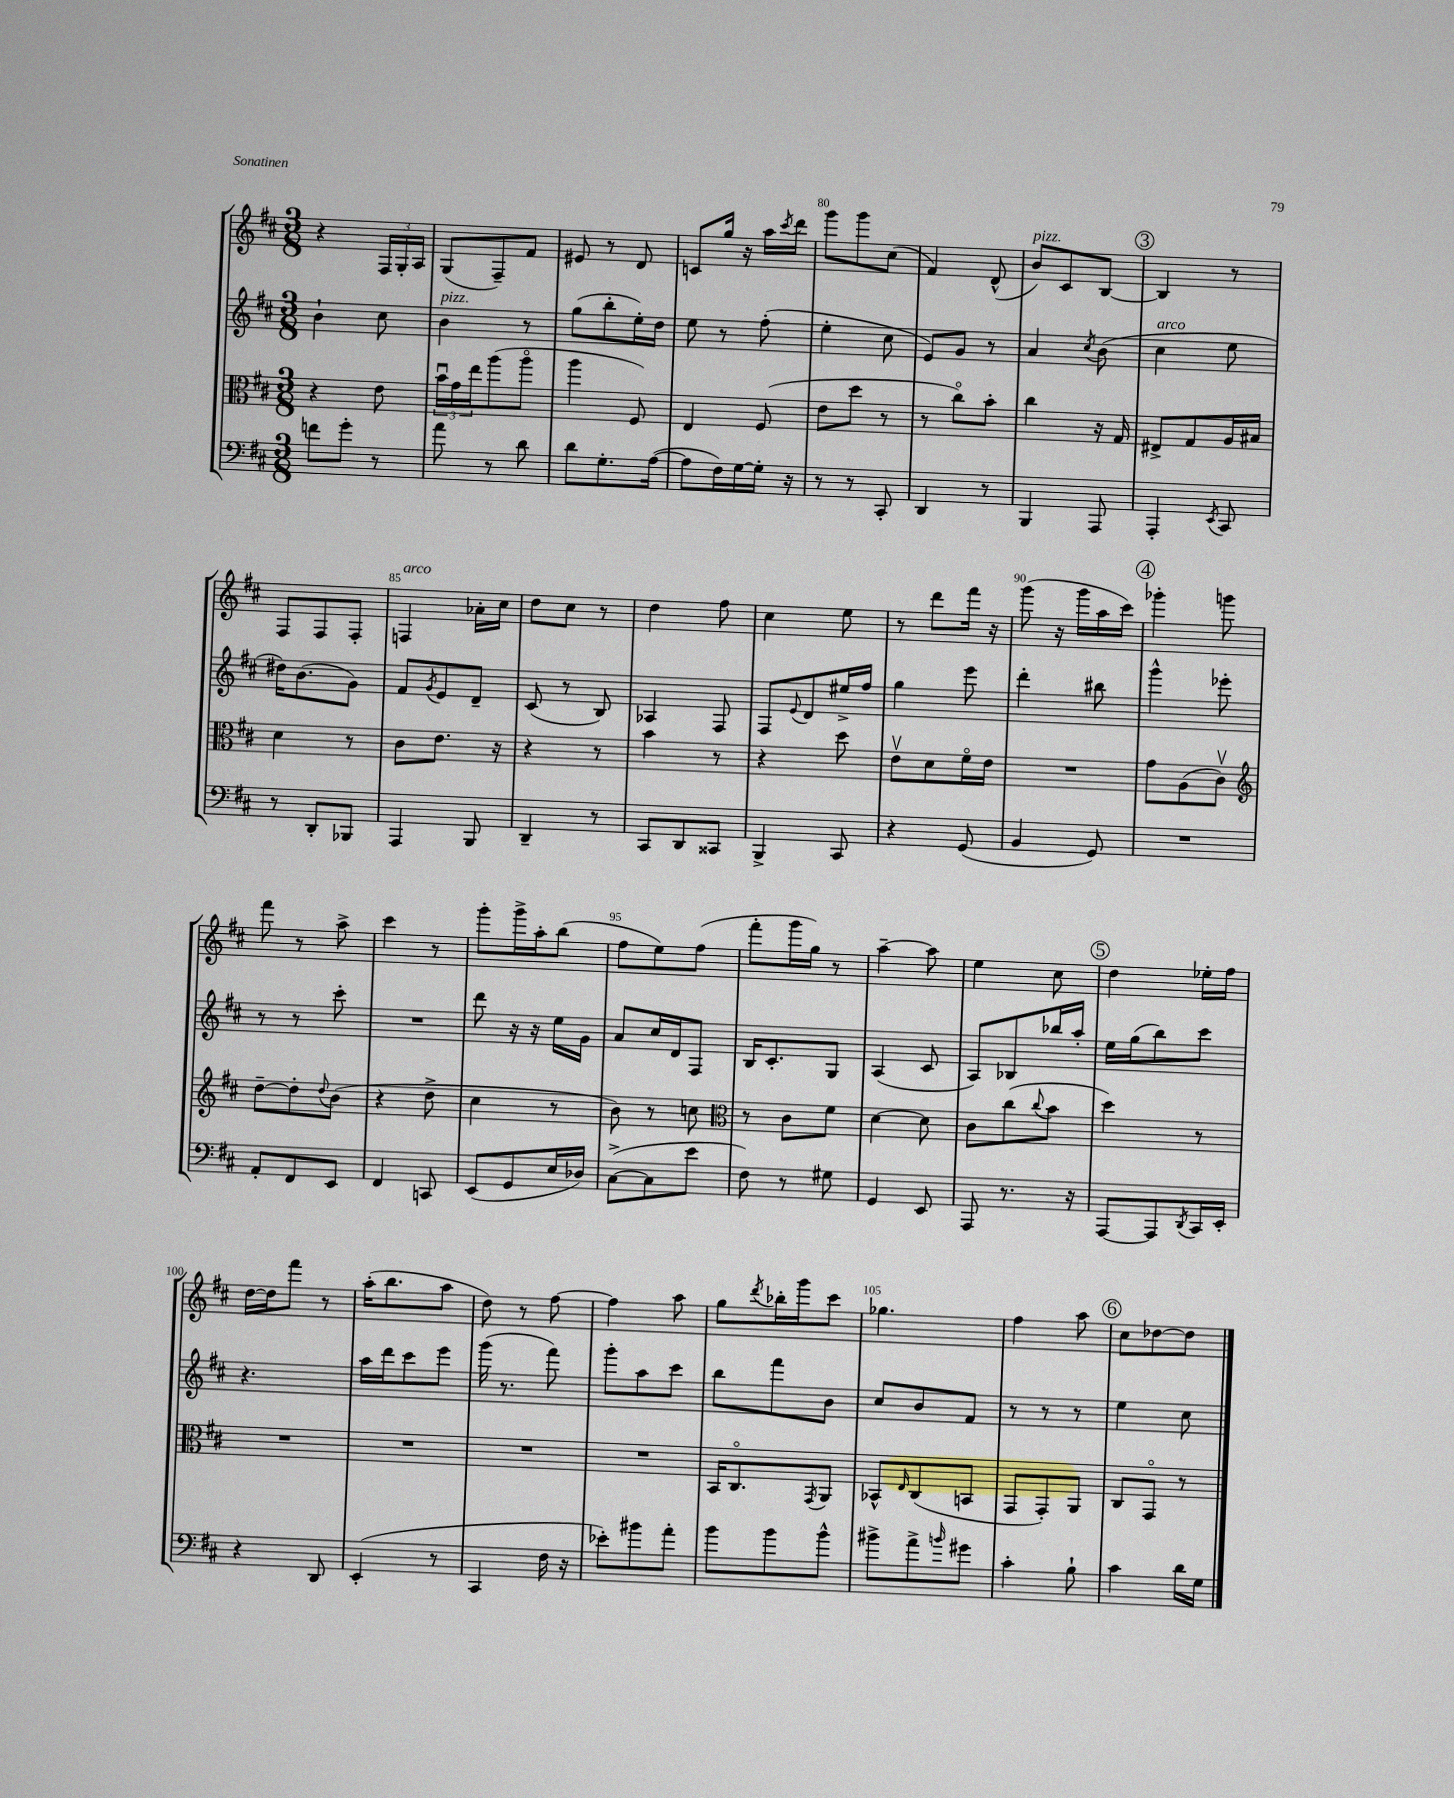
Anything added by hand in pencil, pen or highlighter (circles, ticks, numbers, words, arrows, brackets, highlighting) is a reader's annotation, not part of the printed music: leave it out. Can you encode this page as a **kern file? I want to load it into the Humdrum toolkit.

**kern	**kern	**kern	**kern
*part4	*part3	*part2	*part1
*staff4	*staff3	*staff2	*staff1
*clefF4	*clefC3	*clefG2	*clefG2
*k[f#c#]	*k[f#c#]	*k[f#c#]	*k[f#c#]
*M3/8	*M3/8	*M3/8	*M3/8
=76	=76	=76	=76
8fn\L	4r	4b`\	4r
8g'\J	.	.	.
8r	8e\	8cc#\	24F#/LL
.	.	.	24G'/
.	.	.	24A/JJ
=77	=77	=77	=77
!	!	!LO:TX:a:i:t=pizz.	!
8a\	24bu\LL	4b\	(8G/L
.	24g\	.	.
.	24ee\J	.	.
8r	(8aa\	.	8F#~/)
8d\	8aa\J	8r	8f#/J
=78	=78	=78	=78
8d\L	4aa\	(8gg\L	8e#X/
8.G'\	.	8bb'\	8r
.	8F#/)	16ee'\L)	8d/
([16A\Jk	.	16dd\JJ	.
=79	=79	=79	=79
8A\L]	4E/	8ee\	8cn/L
16F#\L)	.	8r	16gg/Jk
[16G\	.	.	16r
16G'\JJ]	(8F#/	(8ff#'\	16aa\LL
.	.	.	8qccc#/
16r	.	.	16ddd\JJ
=80	=80	=80	=80
8r	8e\L	4ee'\	8ggg\L
8r	8dd\J	.	8ggg\
8CC#'/	8r	8cc#\	(8cc#\J
=81	=81	=81	=81
4DD/	8r	8e/L)	4f#/)
.	8cc#\L)	8g/J	.
8r	8b'\J	8r	(8d^^/
=82	=82	=82	=82
!	!	!	!LO:TX:a:i:t=pizz.
4BBB/	4cc#\	4a/	8b/L)
.	.	.	8c#/
.	.	8qcc#/	.
8AAA/	16r	(8b\	[8B/J
.	16G/	.	.
!!LO:REH:place=s1:t=3
=83	=83	=83	=83
!	!	!LO:TX:a:i:t=arco	!
4AAA'/	8E#X^/L	4cc#\	4B/]
.	8G/	.	.
8qEE/	.	.	.
8CC#/	16A/L	8ee\	8r
.	16B#X/JJ	.	.
!!LO:LB:g=z
=84	=84	=84	=84
8r	4d\	16dd#X\KL)	8F#/L
.	.	(8.b\	.
8DD'/L	.	.	8F#/
8BBB-X/J	8r	8g\J)	8F#'/J
=85	=85	=85	=85
!	!	!	!LO:TX:a:i:t=arco
4AAA/	8c#\L	8f#/L	4Fn/
.	.	8qg/	.
.	8.e\J	8e/	.
8BBB/	.	8d~/J	16a-X'\LL
.	16r	.	16cc#\JJ
=86	=86	=86	=86
4DD~/	4r	(8c#/	8dd\L
.	.	8r	8cc#\J
8r	8r	8B/)	8r
=87	=87	=87	=87
8CC#/L	4b\	4A-X/	4dd\
8DD/	.	.	.
8CC##X/J	8r	8F#/	8ff#\
=88	=88	=88	=88
4BBB^/	4r	8F#/L	4cc#\
.	.	8qqe/	.
.	.	8d/	.
8CC#/	8dd\	16ee#X^/L	8ee\
.	.	16ff#/JJ	.
=89	=89	=89	=89
4r	8ev\L	4gg\	8r
.	8d\	.	8ddd\L
(8GG/	16f#\L	8eee\	16fff#\Jk
.	16e\JJ	.	16r
=90	=90	=90	=90
4BB/	4.r	4ddd'\	(8ggg\
.	.	.	16r
.	.	.	16ggg\LL
8GG/)	.	8bb#X\	16aa\
.	.	.	16ccc#\JJ)
!!LO:REH:place=s1:t=4
=91	=91	=91	=91
4.r	8g\L	4ggg^^\	4ggg-X'\
.	(8A\	.	.
.	8c#v\J)	8eee-X'\	8gggn\
!!LO:LB:g=z
=92	=92	=92	=92
*	*clefG2	*	*
8AA'/L	[8dd~\L	8r	8fff#\
8FF#/	8dd'\]	8r	8r
.	8qqdd/	.	.
8EE/J	(8b\J	8ccc#'\	8aa^\
=93	=93	=93	=93
4FF#/	4r	4.r	4ccc#\
8CCn/	8dd^\	.	8r
=94	=94	=94	=94
(8EE/L	4cc#\	8ddd\	8ggg'\L
8GG/	.	16r	16ggg^\L
.	.	16r	16aa'\J
16E/L	8r	16ee\LL	(8bb\J
16D-X/JJ)	.	16g\JJ	.
=95	=95	=95	=95
([8C#^\L	8b\)	8a/L	8ff#\L
8C#\]	8r	16cc#/L	8ee\)
.	.	16d/J	.
8e\J	8ccn\	8F#/J	(8ff#\J
=96	=96	=96	=96
*	*clefC3	*	*
8F#\)	8r	16B/KL	8fff#'\L
.	.	8.c#'/	.
8r	8c#\L	.	16ggg\L
.	.	.	16gg\JJ)
8G#X\	8f#\J	8G/J	8r
=97	=97	=97	=97
4GG/	[4d\	(4A/	[4aa~\
8EE/	8d\]	8c#/	8aa\]
=98	=98	=98	=98
8AAA/	8c#\L	8A/L)	4ee\
8.r	(8cc#\	8B-X/	.
.	8qqcc#/	.	.
.	8b\J	16bb-X/L	8cc#\
16r	.	16aa'/JJ	.
!!LO:REH:place=s1:t=5
=99	=99	=99	=99
[8AAA/L	4dd\)	16ee\LL	4dd\
.	.	(16gg\J	.
8AAA/]	.	8bb\)	.
8qDD/	.	.	.
16CC#/L	8r	8ccc#\J	16ee-X'\LL
16EE'/JJ	.	.	16ff#\JJ
!!LO:LB:g=z
=100	=100	=100	=100
4r	4.r	4.r	[16dd\LL
.	.	.	16dd\J]
.	.	.	8fff#\J
8DD/	.	.	8r
=101	=101	=101	=101
(4EE'/	4.r	16aa\LL	(16aa'\KL
.	.	16ddd\J	8.bb\
.	.	8ccc#\	.
8r	.	8eee\J	8aa\J
=102	=102	=102	=102
4CC#/	4.r	(16ggg\	8dd\)
.	.	8.r	.
.	.	.	8r
16F#\	.	8fff#\)	[8ff#\
16r	.	.	.
=103	=103	=103	=103
8e-X'\L)	4.r	8ggg'\L	4ff#\]
8b#X\	.	8aa\	.
8a'\J	.	8ccc#\J	8aa\
=104	=104	=104	=104
8b\L	16BB/KL	8bb\L	8gg\L
.	8.C#/	.	.
.	.	.	8qddd/
8b\	.	8fff#\	16bb-X'\L
.	.	.	16ggg\J
.	8qGG/	.	.
8b^^\J	8AA/J	8b\J	8ccc#\J
=105	=105	=105	=105
8b#X^\L	8BB-X^^/L	8cc#/L	4.gg-X\
.	16qqE/	.	.
8a^\	(8C#/	8b/	.
16qqbn/	.	.	.
8g#X\J	8BBn/J	8f#/J	.
=106	=106	=106	=106
4c#'\	8GG/L	8r	4ff#\
.	8GG'/)	8r	.
8B`\	8AA/J	8r	8aa\
!!LO:REH:place=s1:t=6
=107	=107	=107	=107
4c#\	8C#/L	4ee\	8cc#\L
.	8GG/J	.	[8dd-X\
16d\LL	8r	8cc#\	8dd-\J]
16G\JJ	.	.	.
==	==	==	==
*-	*-	*-	*-
